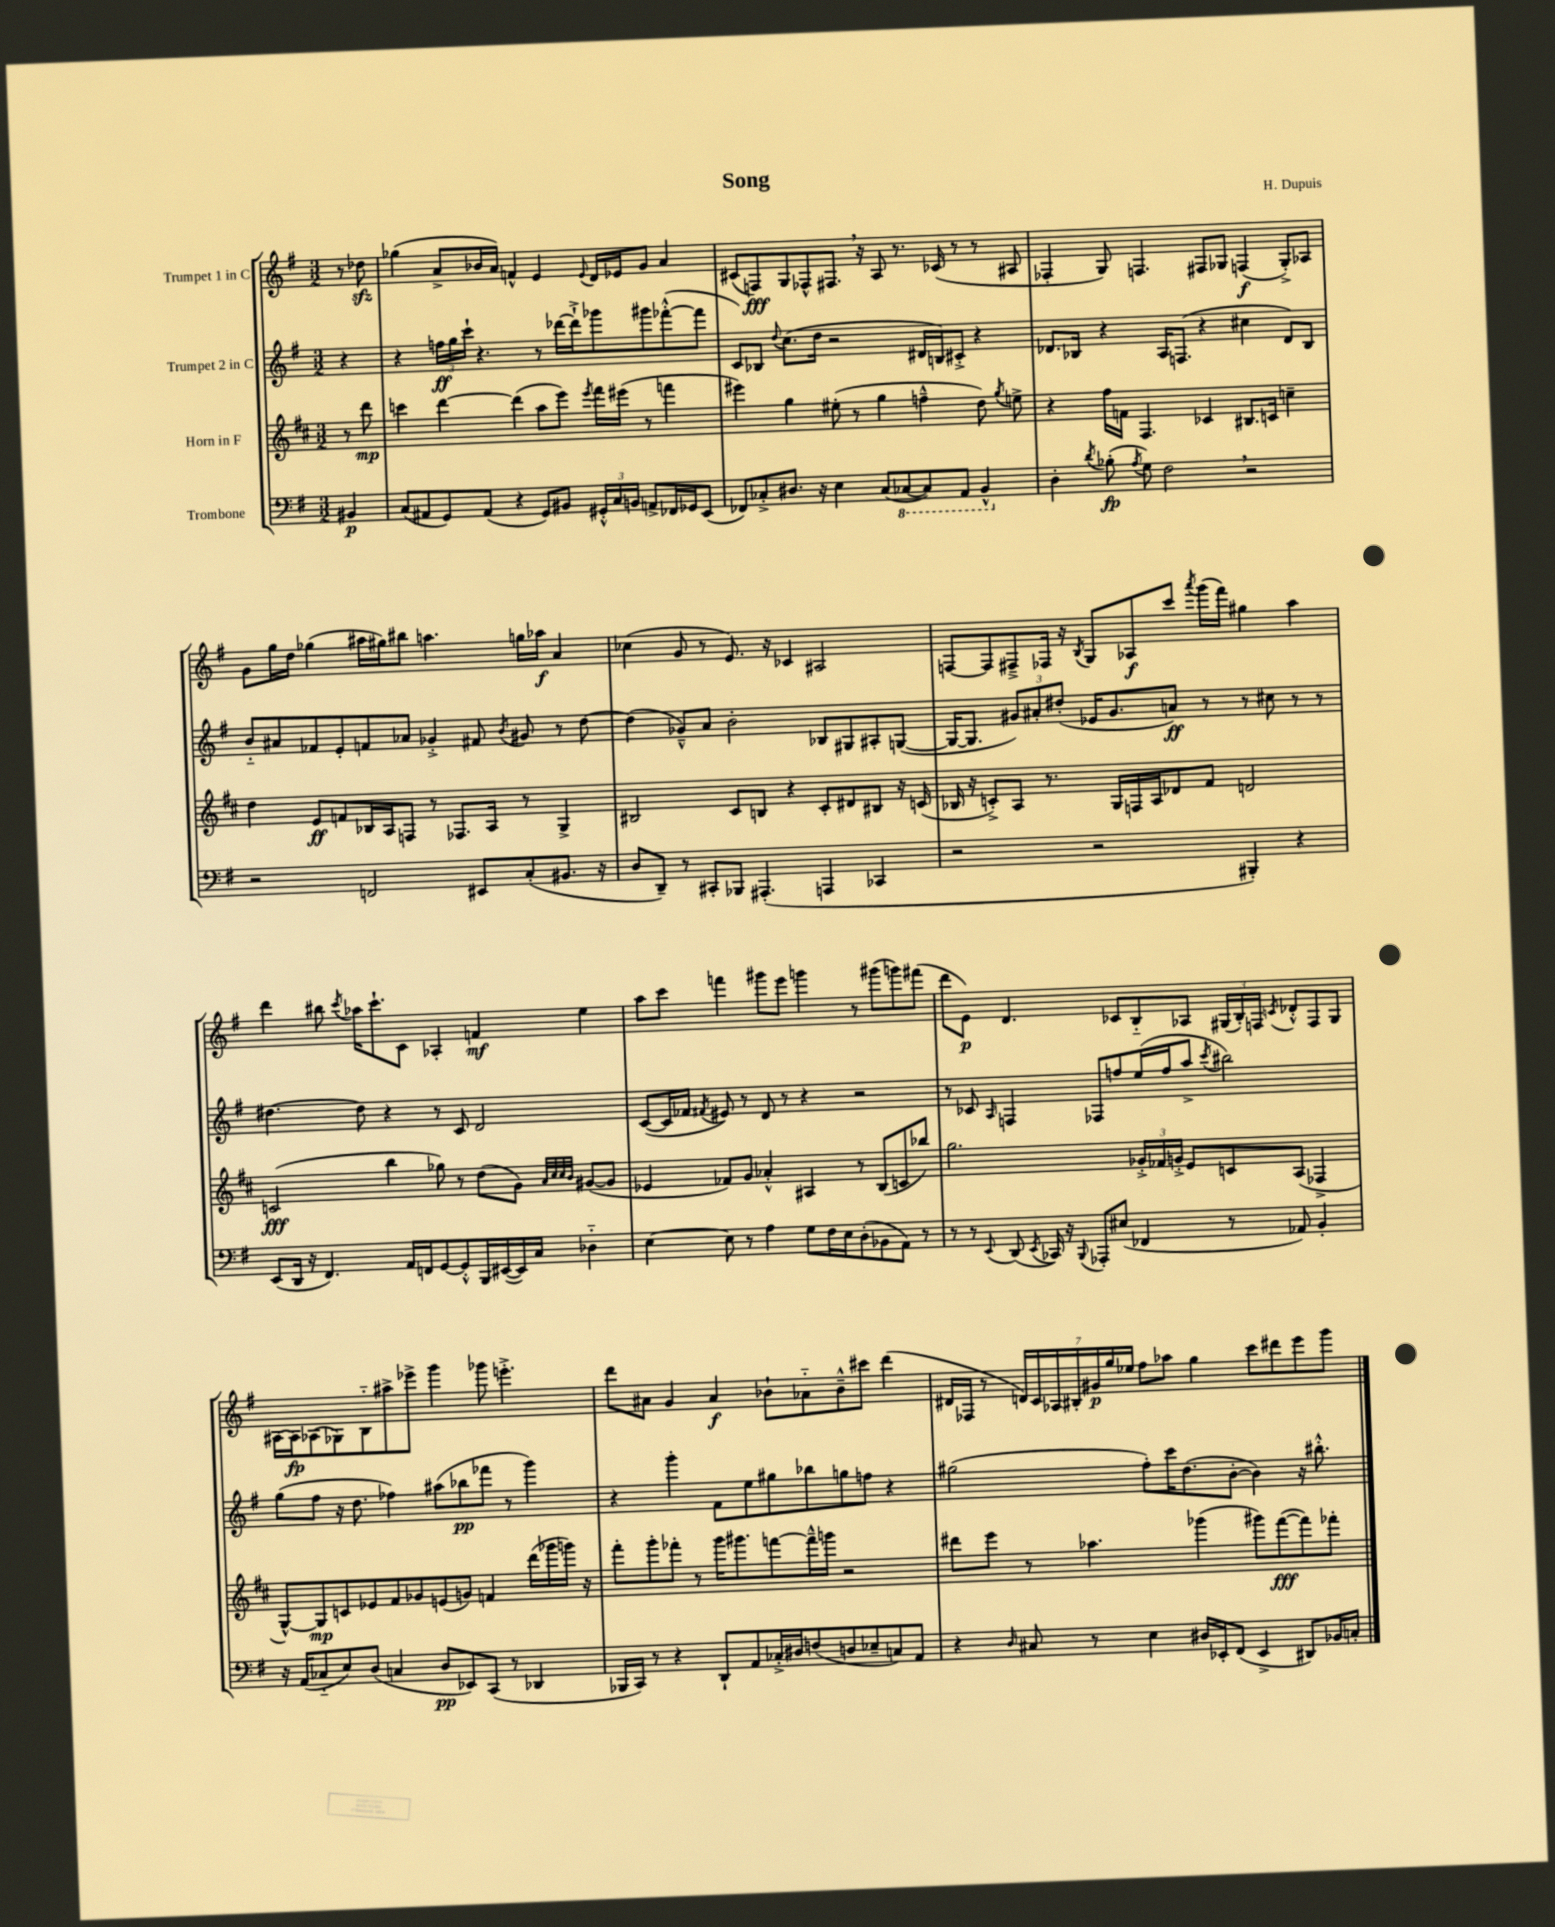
\header { title = "Song" composer = "H. Dupuis" }
<<
\new StaffGroup <<
\new Staff = "s0" \with { instrumentName = "Trumpet 1 in C" } {
    \clef treble \key g \major \numericTimeSignature \time 3/2 \partial 4
    \autoBeamOff r8 des''8\sfz |
    ges''4( a'8[-> bes'16 a'16]) f'4-^ e'4 \appoggiatura { e'8 } d'16[ ees'16 g'8] a'4 |
    cis'8[( f8\fff) g8 fes8-^ fis8.] \breathe r16 a8 r8. ces'16( r8 r8 ais8 |
    fes4-. g8) f4. fis8[ ges8] f4\f( ges8[-.->) aes8] |
    g'8[ g''16 d''16] ges''4( ais''16[ gis''16) bis''8] a''4. g''16[ aes''16]\f a'4 |
    ces''4( g'8 r8 e'8.) r16 ces'4 ais2 |
    f8[~ f8 fis8---> fes16] r16 \acciaccatura { b8 } g8[ aes8\f c'''8] \acciaccatura { a'''8 } g'''16[( fis'''16]) gis''4 a''4 |
    d'''4 bis''8 \acciaccatura { c'''8 } aes''16[ c'''8.-! c'8] aes4-. f'4\mf e''4 |
    a''8[ c'''8] f'''4 gis'''8[ e'''8] g'''4 r8 gis'''8[( g'''8) fis'''8]( |
    d'''8[ e'8]\p) d'4. ces'8[ b8-_ aes8] \tuplet 3/2 { gis16[( b16-.) f16] } \acciaccatura { c'8 } des'8[-.-^ f8 gis8] |
    ais16[~ ais16\fp aes8( ges8) b8-_ ais''8-> ees'''8]-> g'''4 ges'''8 e'''4.-.-> |
    d'''8[ ais'8] g'4 ais'4\f bes'8[-! aes'8-_ bes'8---^ cis'''8] d'''4( |
    dis'16[ fes16] r8 \tuplet 7/4 { d'16[) c'16 aes16 bis16-. gis'16\p g''16 ees''16] } fis''8[ aes''8] g''4 c'''8[ dis'''8 e'''8 g'''8] \bar "|." |
}
\new Staff = "s1" \with { instrumentName = "Trumpet 2 in C" } {
    \clef treble \key g \major \numericTimeSignature \time 3/2 \partial 4
    \autoBeamOff r4 |
    r4 \tuplet 3/2 { f''16[\ff g''16 c'''16]-! } r4. r8 des'''16[~ des'''16-!-> ges'''8 gis'''8 fes'''8~-.-^( fes'''8] |
    c'8[) bes8] \appoggiatura { d''8 } c''8.[( d''16] r2 dis'16[ b16) cis'8]-.-> r4 |
    des'8.[ bes16] r4 a16[ f8.]( r4 cis''4 des'8[) bes8] |
    b'8[-_ ais'8 fes'8 e'8-. f'8 aes'8] ges'4-.-> fis'8 \acciaccatura { b'8 } gis'8 r8 d''8~ |
    d''4( ges'8[---^) a'8] b'2-. bes8[ gis8 ais8-. g8]~( |
    g16[~ g8.] \tuplet 3/2 { gis'8[) ais'8-. dis''8]-.( } ees'16[ gis'8. a'8]\ff) r8 r8 cis''8 r8 r8 |
    dis''4.~ dis''8 r4 r8 c'8 d'2 |
    c'8[~( c'16 fes'16] \acciaccatura { fis'8 } eis'8) r8 d'8 r8 r4 r2 |
    r8 ces'8 \grace { a16 } f4 fes8[ f''8 e''16( f''16 a''8]-> \acciaccatura { c'''8 } bis''2) |
    g''8[( fis''8] r16 d''8. fes''4) ais''8[( bes''8\pp fes'''8] r8 g'''4) |
    r4 g'''4-. fis'8[ e''8 gis''8 bes''8 g''8 f''8] r4 |
    gis''2( fis''8[-.) c'''16 d''8.( b'8]~-. b'4) r16 bis''8.-.-^ \bar "|." |
}
\new Staff = "s2" \with { instrumentName = "Horn in F" } {
    \clef treble \key d \major \numericTimeSignature \time 3/2 \partial 4
    \autoBeamOff r8 d'''8\mp |
    c'''4 d'''4~ d'''4( a''8[ e'''8]) \acciaccatura { e'''8 } fis'''16[ eis'''16]( r8 f'''4 |
    eis'''4) g''4 eis''8-.( r8 g''4 f''4---^ d''8) \acciaccatura { g''8 } e''8-> |
    r4 fis''16[ f'16] fis4. ces'4 bis8.[ c'16] c''4-- |
    d''4 e'8[\ff f'8 bes16 a16 f8] r8 fes8.[ a16] r8 g4-> |
    bis2 cis'8[ b8] r4 cis'8[-. dis'8 bis8] r16 c'16( |
    bes16 r16 c'8[-.->) a8] r8. g16[ f16 a16 des'8 fis'8] d'2 |
    c'2\fff( b''4 ges''8) r8 d''8[( g'8]) \grace { a'32[ cis''32 cis''32 b'32] } gis'8[~( gis'8] |
    ees'4 fes'8[) g'8] aes'4-.-^ ais4 r8 b8[( c'8 bes''8]) |
    g''2. \tuplet 3/2 { ges'16[-.-> fes'16 g'16]-.-> } e'8[ c'8 a8]( fes4-> |
    g8[~-^) g8\mp c'8 ees'8 fis'8 ges'8 e'8( g'8]) f'4 d'''16[( ges'''16 g'''16]) r16 |
    fis'''8[-. g'''8-. fes'''8]-. r8 g'''16[ gis'''8. f'''8~ f'''16---^ g'''16] r2 |
    dis'''8[ e'''8] r8 aes''4. ges'''4( gis'''8[) fis'''8~\fff( fis'''8) fes'''8]-. \bar "|." |
}
\new Staff = "s3" \with { instrumentName = "Trombone" } {
    \clef bass \key g \major \numericTimeSignature \time 3/2 \partial 4
    \autoBeamOff bis,4\p |
    c8[( ais,8 g,8) ais,8]( r4 g,8[) bis,8] \tuplet 3/2 { gis,16[-.-^ c16 b,16] } a,8[-> fes,16 ges,16 e,8]( |
    fes,8[) ces8-.-> dis8.] r16 e4 ces8[( \ottava #-1 ces,8~ ces,8) a,,8] b,,4-^ \ottava #0 |
    d4-. \acciaccatura { d'8 } bes8-.\fp( \acciaccatura { a8 } g8) fis2 \breathe r2 |
    r2 f,2 eis,8[ c8-.( bis,8.] r16 |
    d8[ d,8]--) r8 cis,8[-. bes,,8] ais,,4.-.( a,,4 ces,4 |
    r2 r2 bis,,4-.) r4 |
    e,8[( d,16] r16 fis,4.) a,16[ f,16 g,8~ g,8-.-^ b,,16 eis,16~( eis,16) c16] des4-_ |
    e4~ e8 r8 a4 g8[ fis16 e16 d8-.( bes,8 a,8]) r8 |
    r8 r8 \appoggiatura { e,8 } d,8( \acciaccatura { e,8 } ces,16) r16 \appoggiatura { b,,8 } aes,,8[-. eis8]( fes,4 r8 aes,8) b,4-. |
    r16 a,16[( ces8-_ e8) d8]( c4 d8[\pp ees,8) c,8]( r8 des,4 |
    bes,,16[ c,16]) r8 r4 d,8[-! a,8 ces16-.-> dis16 f8( d8 ees8-- c8) a,8] |
    r4 \grace { d16 } cis8 r8 e4 dis16[ ees,16-. fis,8]( ees,4-> dis,8[) bes,16 c16]-. \bar "|." |
}
>>
>>
\layout { \context { \Score \remove "Bar_number_engraver" } }
